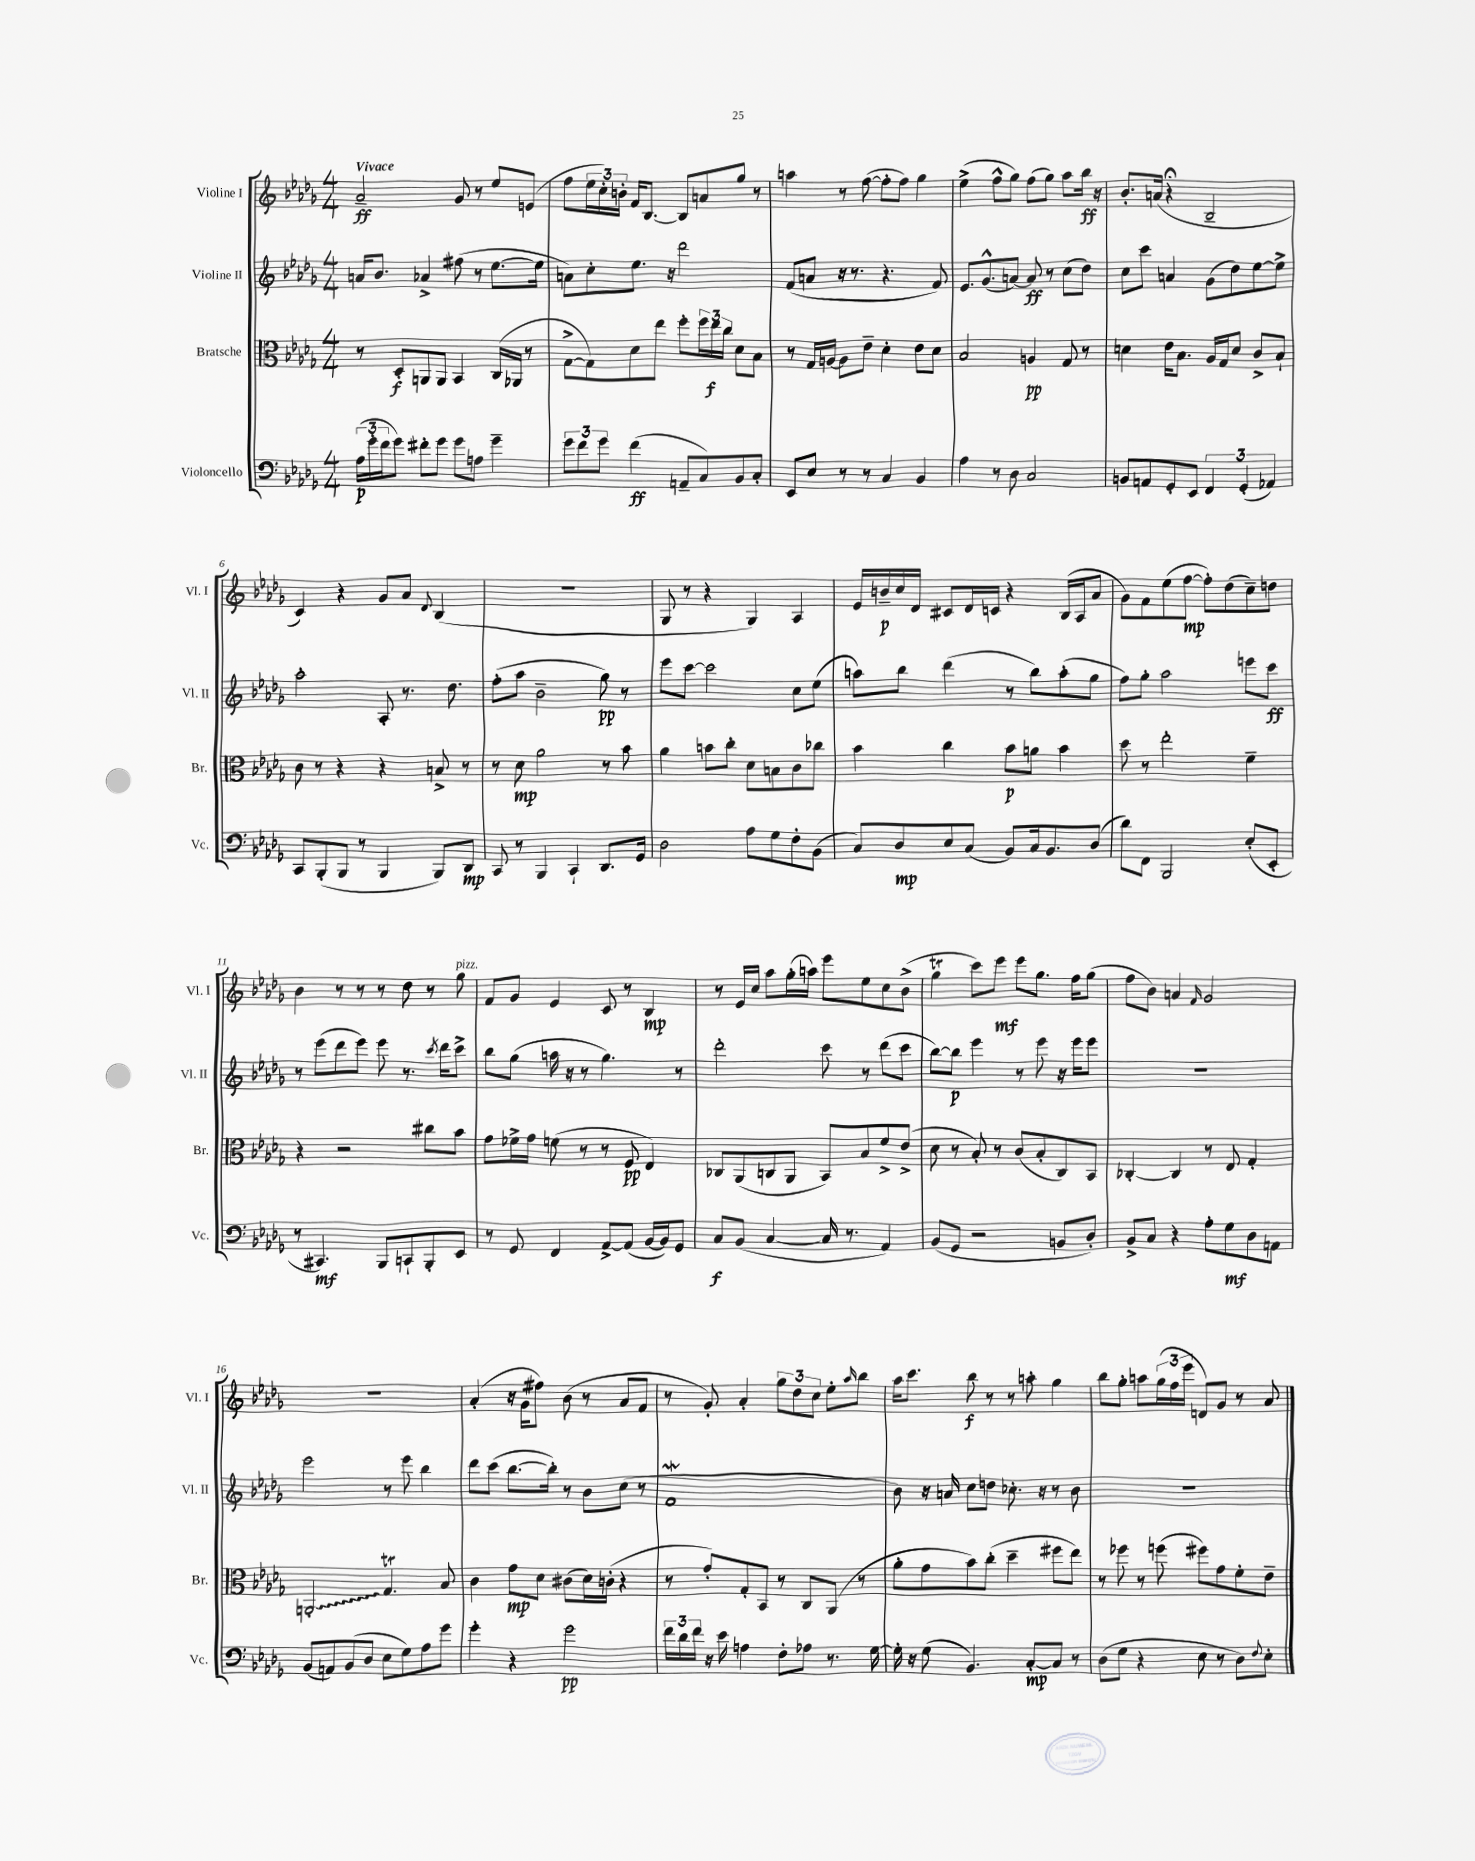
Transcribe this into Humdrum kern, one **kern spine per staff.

**kern	**kern	**kern	**kern
*staff4	*staff3	*staff2	*staff1
*clefF4	*clefC3	*clefG2	*clefG2
*k[b-e-a-d-g-]	*k[b-e-a-d-g-]	*k[b-e-a-d-g-]	*k[b-e-a-d-g-]
*M4/4	*M4/4	*M4/4	*M4/4
(24A-	8r	16a	2a-~
24g-'	.	.	.
.	.	8.b-	.
24f	.	.	.
8g-)	8D-'	.	.
8f#'	8AA	4a-^	.
8g-	8AA	.	.
8g-	4BB-	(8ff#	8g-
8A	.	8r	8r
4g-~	(16C	[8.ee-	8ee-
.	16AA-	.	.
.	8r	.	(8e
.	.	16ee-]	.
=	=	=	=
12g-	[8G-^	8a)	8ff
12f	.	.	.
.	8G-])	8cc'	24ee-
12g-	.	.	24cc')
.	.	.	24b'
(4f	8d-	8.ee-	16f
.	.	.	[8.B-
.	8ee-	.	.
.	.	16r	.
8AA~	8ff'	2ddd-	8B-]
8C)	24ff	.	8a
.	24ee-	.	.
.	24cc	.	.
8BB-	8d-	.	8gg-
8C'	8B-	.	8r
=	=	=	=
8EE-	8r	(8f	4aa
8E-	16G-	8a	.
.	[16A	.	.
8r	8A]	16r	8r
.	.	8.r	.
8r	8e-~	.	([8ff
4C	4d-'	4.r	8ff']
.	.	.	8ff)
4BB-	8e-	.	4gg-
.	8d-	8f)	.
=	=	=	=
4A-	2B-	8.e-	(4ee-^
.	.	(8.g-^^	.
8r	.	.	8ff^^
8D-	.	[8a)	8gg-)
2C	4A	8a]	(8ff
.	.	8r	8gg-)
.	8G-	(8cc	8aa-
.	8r	8dd-)	16bb-
.	.	.	16r
=	=	=	=
8BB	4d	8cc	8.b-'
8AA	.	8ccc	.
.	.	.	(16a
8GG-'	16e-	4a	4r;
.	8.B-	.	.
8EE-	.	.	.
6FF	16A-	(8g-	2B-~
.	16G-	.	.
.	8d	8dd-)	.
(6GG-'	.	.	.
.	8c^	[8ee-	.
6AA-)	.	.	.
.	8B-`	8ee-^]	.
=	=	=	=
8CC	8c	2aa-'	4c)
(8BBB-'	8r	.	.
8BBB-	4r	.	4r
8r	.	.	.
4BBB-	4r	8A-'	8g-
.	.	8.r	8a-
.	.	.	8qqd-
8BBB-)	8B^	.	(4B-
.	.	8.dd-	.
8DD-	8r	.	.
=	=	=	=
8CC	8r	(8ff'	1r
8r	8d-	8aa-	.
4BBB-	2a-	2b-~	.
4CC`	.	.	.
8.DD-	8r	8gg-)	.
.	8b-	8r	.
16GG-	.	.	.
=	=	=	=
2D-	4a-	8eee-	8G-
.	.	[8ccc	8r
.	8b	2ccc]	4r
.	8cc'	.	.
8A-	8d-	.	4G-)
8G-	8B	.	.
8F'	8c	8cc	4A-
(8BB-	8cc-	(8ee-	.
=	=	=	=
8C)	4b-	8aa)	16e-
.	.	.	16b~
8D-	.	8bb-	16cc
.	.	.	16d-
8E-	4cc	(4ddd-	8c#
(8C	.	.	16d-
.	.	.	16c
8BB-)	8b-	8r	4r
16C	8a	8bb-)	.
8.BB-	.	.	.
.	4b-	(8aa'	(16B-
.	.	.	16A-
(8D-	.	8gg-	8a-
=	=	=	=
8d-)	8dd-	8ff)	8g-)
8FF	8r	8gg-'	8f
2BBB-	2ee-'	2aa-	(8ee-
.	.	.	[8ff
.	.	.	8ff'])
.	.	.	(8dd-
(8E-'	4f~	8eee	8cc~)
8EE-'	.	8ccc	8dd
=	=	=	=
8r	4r	8r	4b-
4.CC#)	.	(8eee-	.
.	2r	8ddd-	8r
.	.	8eee-)	8r
8BBB-	.	8eee-	8r
8CC`	.	8.r	8dd-
8BBB-'	8cc#	.	8r
.	.	8qccc	.
.	.	16ddd-	.
8EE-	8b-	8ccc^	8gg-
=	=	=	=
8r	8g-	8bb-	8f
8GG-	16f-^	(8gg-	8g-
.	16g-	.	.
4FF	(8f	16aa	4e-
.	.	16r	.
.	8r	8r	.
[8AA-^	8r	4.gg-)	8c
(8AA-]	8F	.	8r
[16BB-	4E-)	.	4B-
16BB-])	.	.	.
8GG-	.	8r	.
=	=	=	=
8C	8C-	2ddd-'	8r
(8BB-	(8AA-	.	16e-
.	.	.	16cc
[4C	8C	.	8aa-
.	8AA-	.	(16gg-'
.	.	.	16aa)
16C]	8BB-)	8ccc	8eee-
8.r	.	.	.
.	8B-	8r	8ee-
4AA-)	8f^	(8ddd-	8cc
.	(8e-^	8ccc	(8b-^
=	=	=	=
(8BB-	8d-	[8bb-)	4gg-
8GG-	8r	8bb-]	.
2r	8B-')	4eee-	8ccc)
.	8r	.	8eee-
.	(8c	8r	8eee-
.	8B-'	8eee-	8.gg-
8BB	8C)	16r	.
.	.	16eee-	16ff
8D-')	8BB-	8eee-	(8gg-
=	=	=	=
8BB-^	[4C-'	1r	8ff
8C	.	.	8b-)
4r	4C-]	.	4a
.	.	.	16qqf
8A-'	8r	.	2g-
8G-	8E-	.	.
8D-	4G-'	.	.
8AA	.	.	.
=	=	=	=
(8BB-	2AA'	2eee-	1r
8AA)	.	.	.
(8BB-	.	.	.
8D-	.	.	.
8E-	4.G-	8r	.
8G-)	.	8eee-	.
8A-	.	4bb-	.
8g-	8B-	.	.
=	=	=	=
4g-'	4c	8ddd-	(4a-'
.	.	(8ccc	.
4r	8g-	[8.bb-	16r
.	.	.	16g-
.	8d-	.	8ff#)
.	.	16bb-'])	.
2g-	(8c#	8r	(8b-
.	16d-)	8b-	8r
.	(16c'	.	.
.	4r	(8cc	8a-
.	.	8r	8f
=	=	=	=
24f	8r	1f	8r
24d-	.	.	.
24f	.	.	.
16r	8g-')	.	8g-')
16e-	.	.	.
4A	8G-'	.	4a-'
.	8BB-	.	.
8F'	8r	.	12gg-
.	.	.	12dd-
8A-	8C	.	.
.	.	.	12cc
8.r	(8AA-	.	8ee-'
.	.	.	16qqaa-
.	8r	.	8bb-
[16G-	.	.	.
=	=	=	=
16G-']	8a-'	8b-)	16aa-
16r	.	.	8.ccc
(8G-	8g-	16r	.
.	.	16a	.
4.BB-)	8b-)	8cc	8bb-
.	(8cc'	8dd	8r
.	4dd-~	8.cc-'	8r
[8C'	.	.	8aa'
.	.	16r	.
8C]	8ff#	8r	4gg-
8r	8ee-)	8b-	.
=	=	=	=
(8D-	8r	1r	8bb-
8G-	8ff-	.	8gg-'
4r	8r	.	8aa
.	(8ff	.	(24gg-
.	.	.	24ff
.	.	.	24eee-
8E-	8ff#)	.	8d)
8r	8g-	.	8g-
8D-)	8f'	.	8r
8qqF	.	.	.
8E-'	8e-~	.	8a-
==	==	==	==
*-	*-	*-	*-
